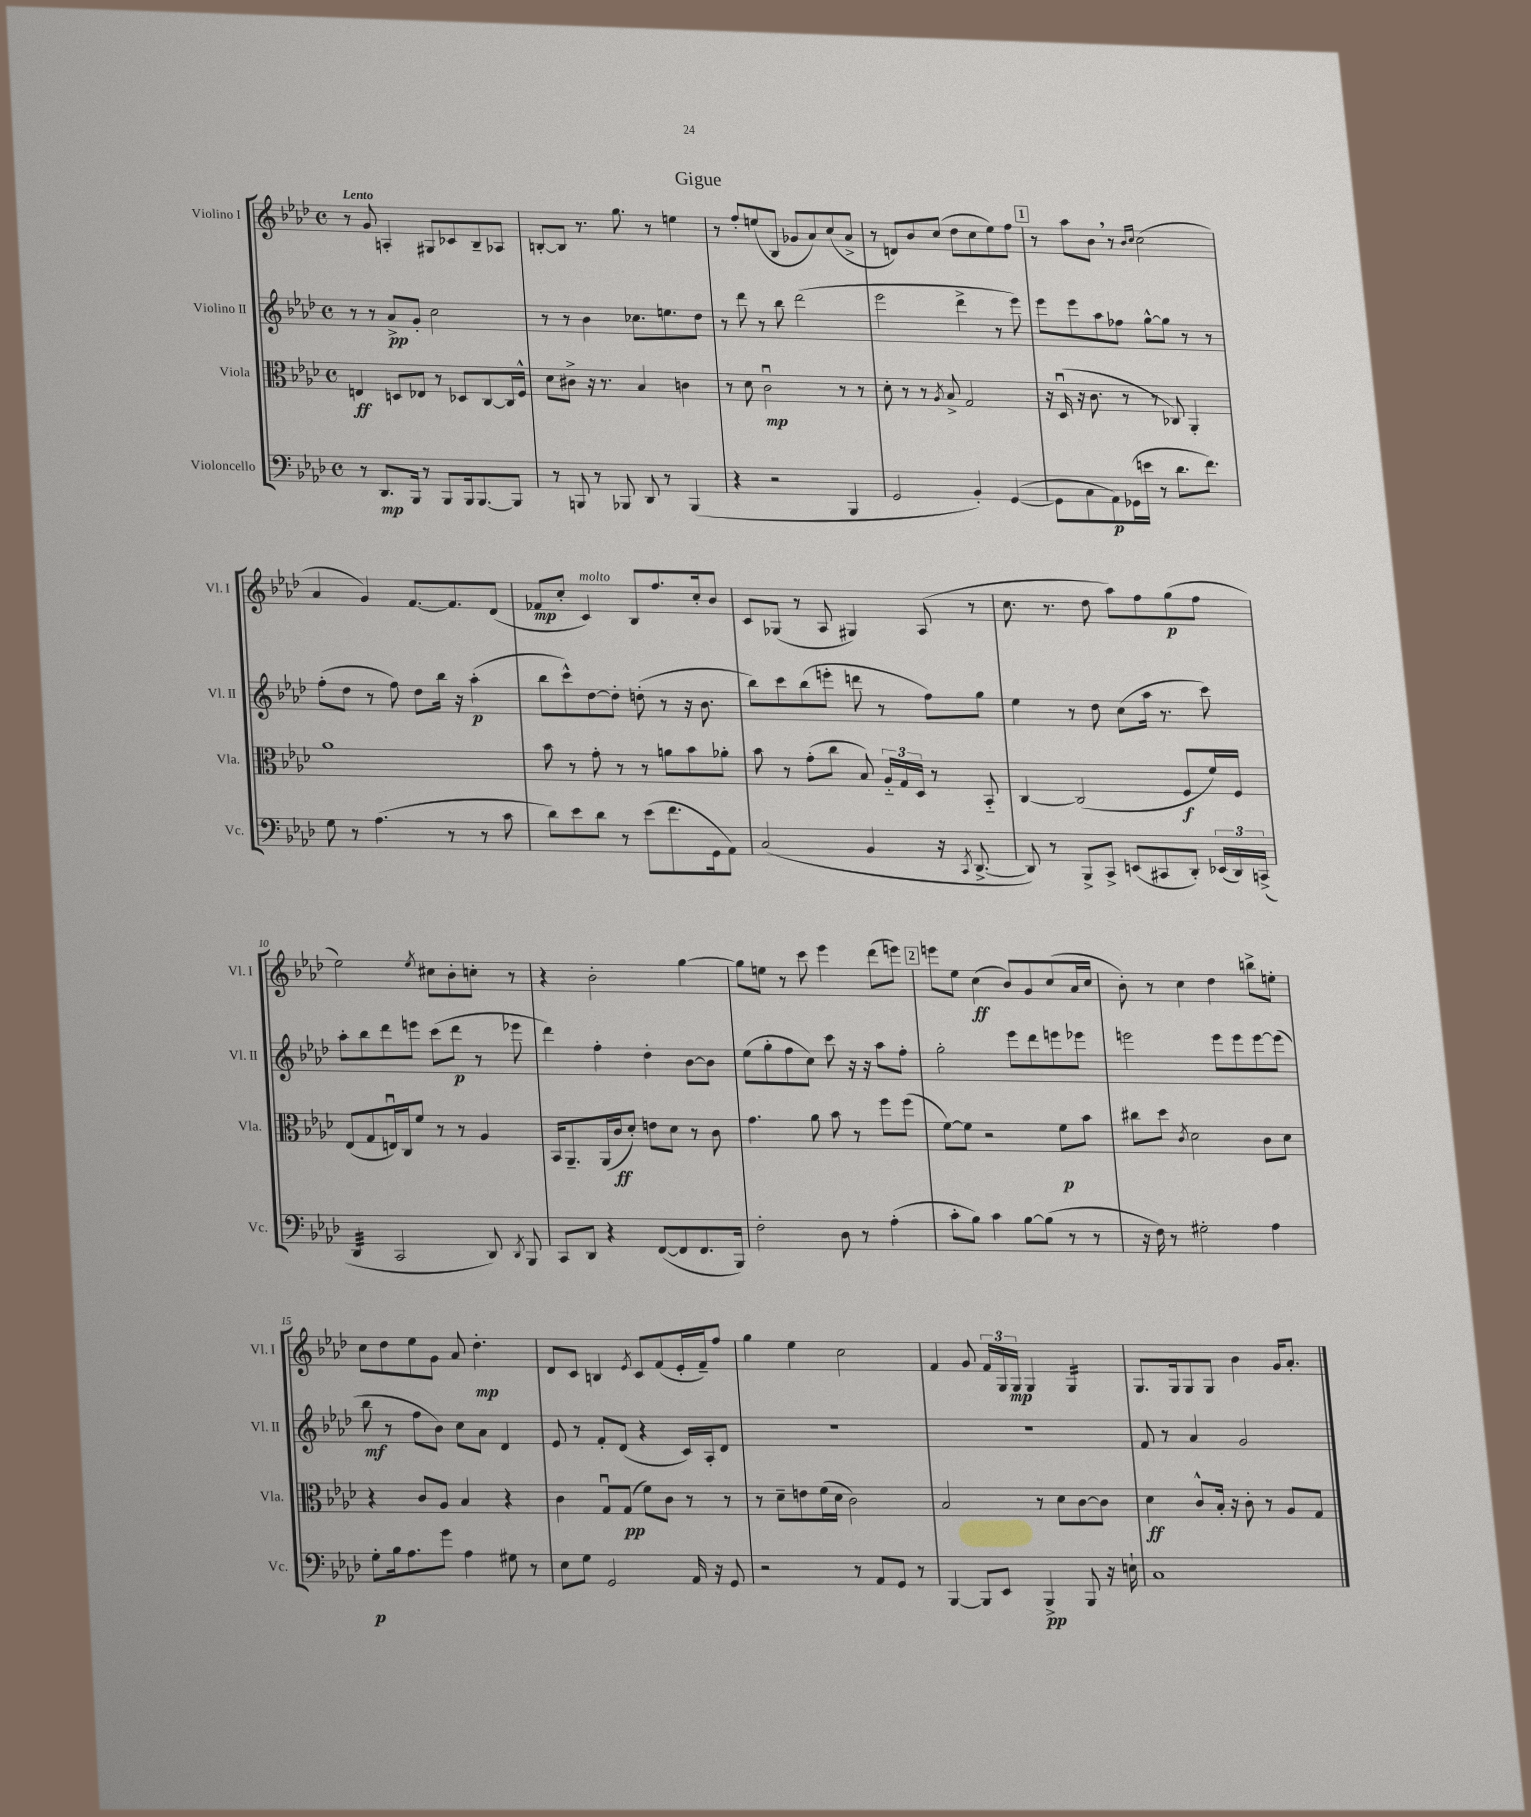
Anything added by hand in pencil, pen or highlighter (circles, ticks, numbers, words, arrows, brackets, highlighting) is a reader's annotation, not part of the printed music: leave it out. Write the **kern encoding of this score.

**kern	**kern	**kern	**kern
*staff4	*staff3	*staff2	*staff1
*clefF4	*clefC3	*clefG2	*clefG2
*k[b-e-a-d-]	*k[b-e-a-d-]	*k[b-e-a-d-]	*k[b-e-a-d-]
*M4/4	*M4/4	*M4/4	*M4/4
*met(c)	*met(c)	*met(c)	*met(c)
8r	4E	8r	8r
8.DD-	.	8r	8g
.	8D	8a-^	4A'
16BBB-	.	.	.
8r	8E-	8g'	.
8BBB-	8r	2cc	8G#
16BBB-	8D-	.	8c-
[8.BBB-	.	.	.
.	[8C	.	8B-~
8BBB-]	16C]	.	8A-
.	16F^^	.	.
=	=	=	=
8r	8d-	8r	[8B'
8BBB	8c#^	8r	8B]
8r	16r	4b-	8.r
.	8.r	.	.
8BBB-	.	.	.
.	.	.	8.gg
8DD-	4B-	8.cc-	.
8r	.	.	8r
.	.	8.ee	.
(4BBB-	4c	.	4ee
.	.	8dd-	.
=	=	=	=
4r	8r	8r	8r
.	8d-	8ddd-	8ff'
2r	2cu	8r	(8ee
.	.	8bb-	8B-
.	.	(2ddd-	8g-
.	.	.	8a-)
4BBB-	8r	.	(8cc
.	8r	.	8a-^
=	=	=	=
2GG	8d-'	2eee-	8r
.	8r	.	8d)
.	8r	.	8b-
.	8qA-	.	.
.	8B-^	.	(8cc
4BB-')	2G	4ddd-^	8dd-
.	.	.	8cc
([4GG	.	8r	8ee-)
.	.	8eee-)	8ff
=	=	=	=
8GG]	16r	8eee-	8r
.	(16D-u	.	.
8C	16r	8eee-	8aa-
.	8.c	.	.
8AA-)	.	8aa-	8b-
(16GG-	8r	8ff-	8r
16e	.	.	.
.	.	.	16qqb-
.	.	.	16qqcc
8r	8r	[8gg^^	(2cc
8.d-	8C-)	8gg]	.
.	4AA-'	8r	.
8.f)	.	.	.
.	.	8r	.
=	=	=	=
8G	1a-	(8ff'	4a-
8r	.	8dd-	.
(4.A-	.	8r	4g)
.	.	8ff)	.
.	.	8dd-	[8.f
8r	.	16bb-	.
.	.	16r	8.f]
8r	.	(4aa-'	.
8c	.	.	(8d-
=	=	=	=
8d-)	8b-	8bb-	8f-
8e-	8r	8ccc^^)	8cc'
8d-	8g'	[8dd-	4c)
8r	8r	8dd-']	.
(8e-	8r	(8dd'	8B-
8.f	8a	8r	8.ff
.	8b-	16r	.
16GG	.	8.b-	16cc'
8AA-)	8a-'	.	8b-
=	=	=	=
(2C	8b-	8bb-)	8c
.	8r	8ccc	(8G-
.	(8g'	(8bb-	8r
.	8cc	8eee'	8A-
4BB-	8B-)	8ddd	4G#)
.	24A-'~	8r	.
.	24G	.	.
.	24D-	.	.
16r	8r	8ff)	(8A-
8qCC	.	.	.
[8.DD-^	.	.	.
.	8BB-'~	8gg	8r
=	=	=	=
8DD-])	[4C	4ee-	8.cc
8r	.	.	.
.	.	.	8.r
8BBB-^	(2C]	8r	.
8CC^	.	8dd-	8dd-
(8EE	.	(8cc	8aa-)
8CC#	.	16aa-	8ff
.	.	8.r	.
8DD-')	8F	.	(8gg
(24EE-	16f)	8ccc)	8ff
24DD-)	.	.	.
.	16F	.	.
(24CC^	.	.	.
=	=	=	=
4DD-	(8E-	8aa-'	2ee-)
.	8G	8bb-	.
2CC	16Eu)	8ddd-	.
.	16C	.	.
.	8f	8eee	.
.	.	.	8qee-
.	8r	(8ccc	8cc#
.	8r	8ddd-	8b-'
8DD-)	4A-	8r	8cc'
8qDD-	.	.	.
8BBB-	.	8eee-	8r
=	=	=	=
8CC	16BB-	4ddd-)	4r
.	8.AA-~	.	.
8DD-	.	.	.
4r	(16AA-	4ff'	2b-'
.	16c	.	.
.	8d-')	.	.
([8FF	8e	4dd-'	.
8FF]	8d-	.	.
8.FF	8r	[8b-	[4gg
.	8c	8b-]	.
16BBB-)	.	.	.
=	=	=	=
2F'	4.g	(8ee-	8gg]
.	.	8gg'	8ee
.	.	8ff	8r
.	8a-	8cc)	8ccc
8D-	8b-	8ccc	4eee-
8r	8r	16r	.
.	.	16r	.
(4A-'	8ff	8aa-	(8ddd-
.	(8ff	8ff'	8eee)
=	=	=	=
8c'	[8f)	2gg'	8eee
8B-)	8f]	.	8ee-
4c	2r	.	(4cc
[8B-	.	8eee-	8b-)
(8B-]	.	8ddd-	8g
8r	8f	8eee	(8cc
8r	8b-	8eee-	16a-
.	.	.	16cc
=	=	=	=
16r	8cc#	2eee	8b-')
16F)	.	.	.
8r	8dd-	.	8r
.	8qc	.	.
2G#'	2d-	.	4cc
.	.	8eee	4dd-
.	.	8eee	.
4A-	8c	[8eee	8bb^
.	8d-	(8eee]	8ee'
=	=	=	=
8G'	4r	8bb-	8cc
16B-	.	8r	8dd-
8.A-	.	.	.
.	8c	8ff	8ee-
8g	8A-	8b-)	8g
4A-	4B-	8cc	8a-
.	.	8a-	4.dd-'
8G#	4r	4d-	.
8r	.	.	.
=	=	=	=
8E-	4c	8e-	8d-
8G	.	8r	8c
2GG	8Gu	8f'	4B
.	(8G	(8d-	.
.	.	.	8qe-
.	8f)	4r	8c
.	8c	.	(8f
16AA-	8r	16c)	16e-'
16r	.	16A-'	16f~)
8GG	8r	8d-	8ff
=	=	=	=
2r	8r	1r	4gg
.	8d-~	.	.
.	8e	.	4ee-
.	(16f	.	.
.	16d-	.	.
8r	2c)	.	2cc
8AA-	.	.	.
8GG	.	.	.
8r	.	.	.
=	=	=	=
[4BBB-	2B-	1r	4f
8BBB-]	.	.	8g
8EE-	.	.	24f
.	.	.	24G
.	.	.	24G
4BBB-^	8r	.	4G
.	8d-	.	.
8BBB-	[8c	.	4G
16r	8c]	.	.
16E`	.	.	.
=	=	=	=
1C	4d-	8f	8.G
.	.	8r	.
.	.	.	16G
.	8c^^	4a-	8G
.	16B-'	.	8G
.	16r	.	.
.	8c'	2g	4b-
.	8r	.	.
.	8A-	.	16g
.	.	.	8.a-'
.	8G	.	.
==	==	==	==
*-	*-	*-	*-
